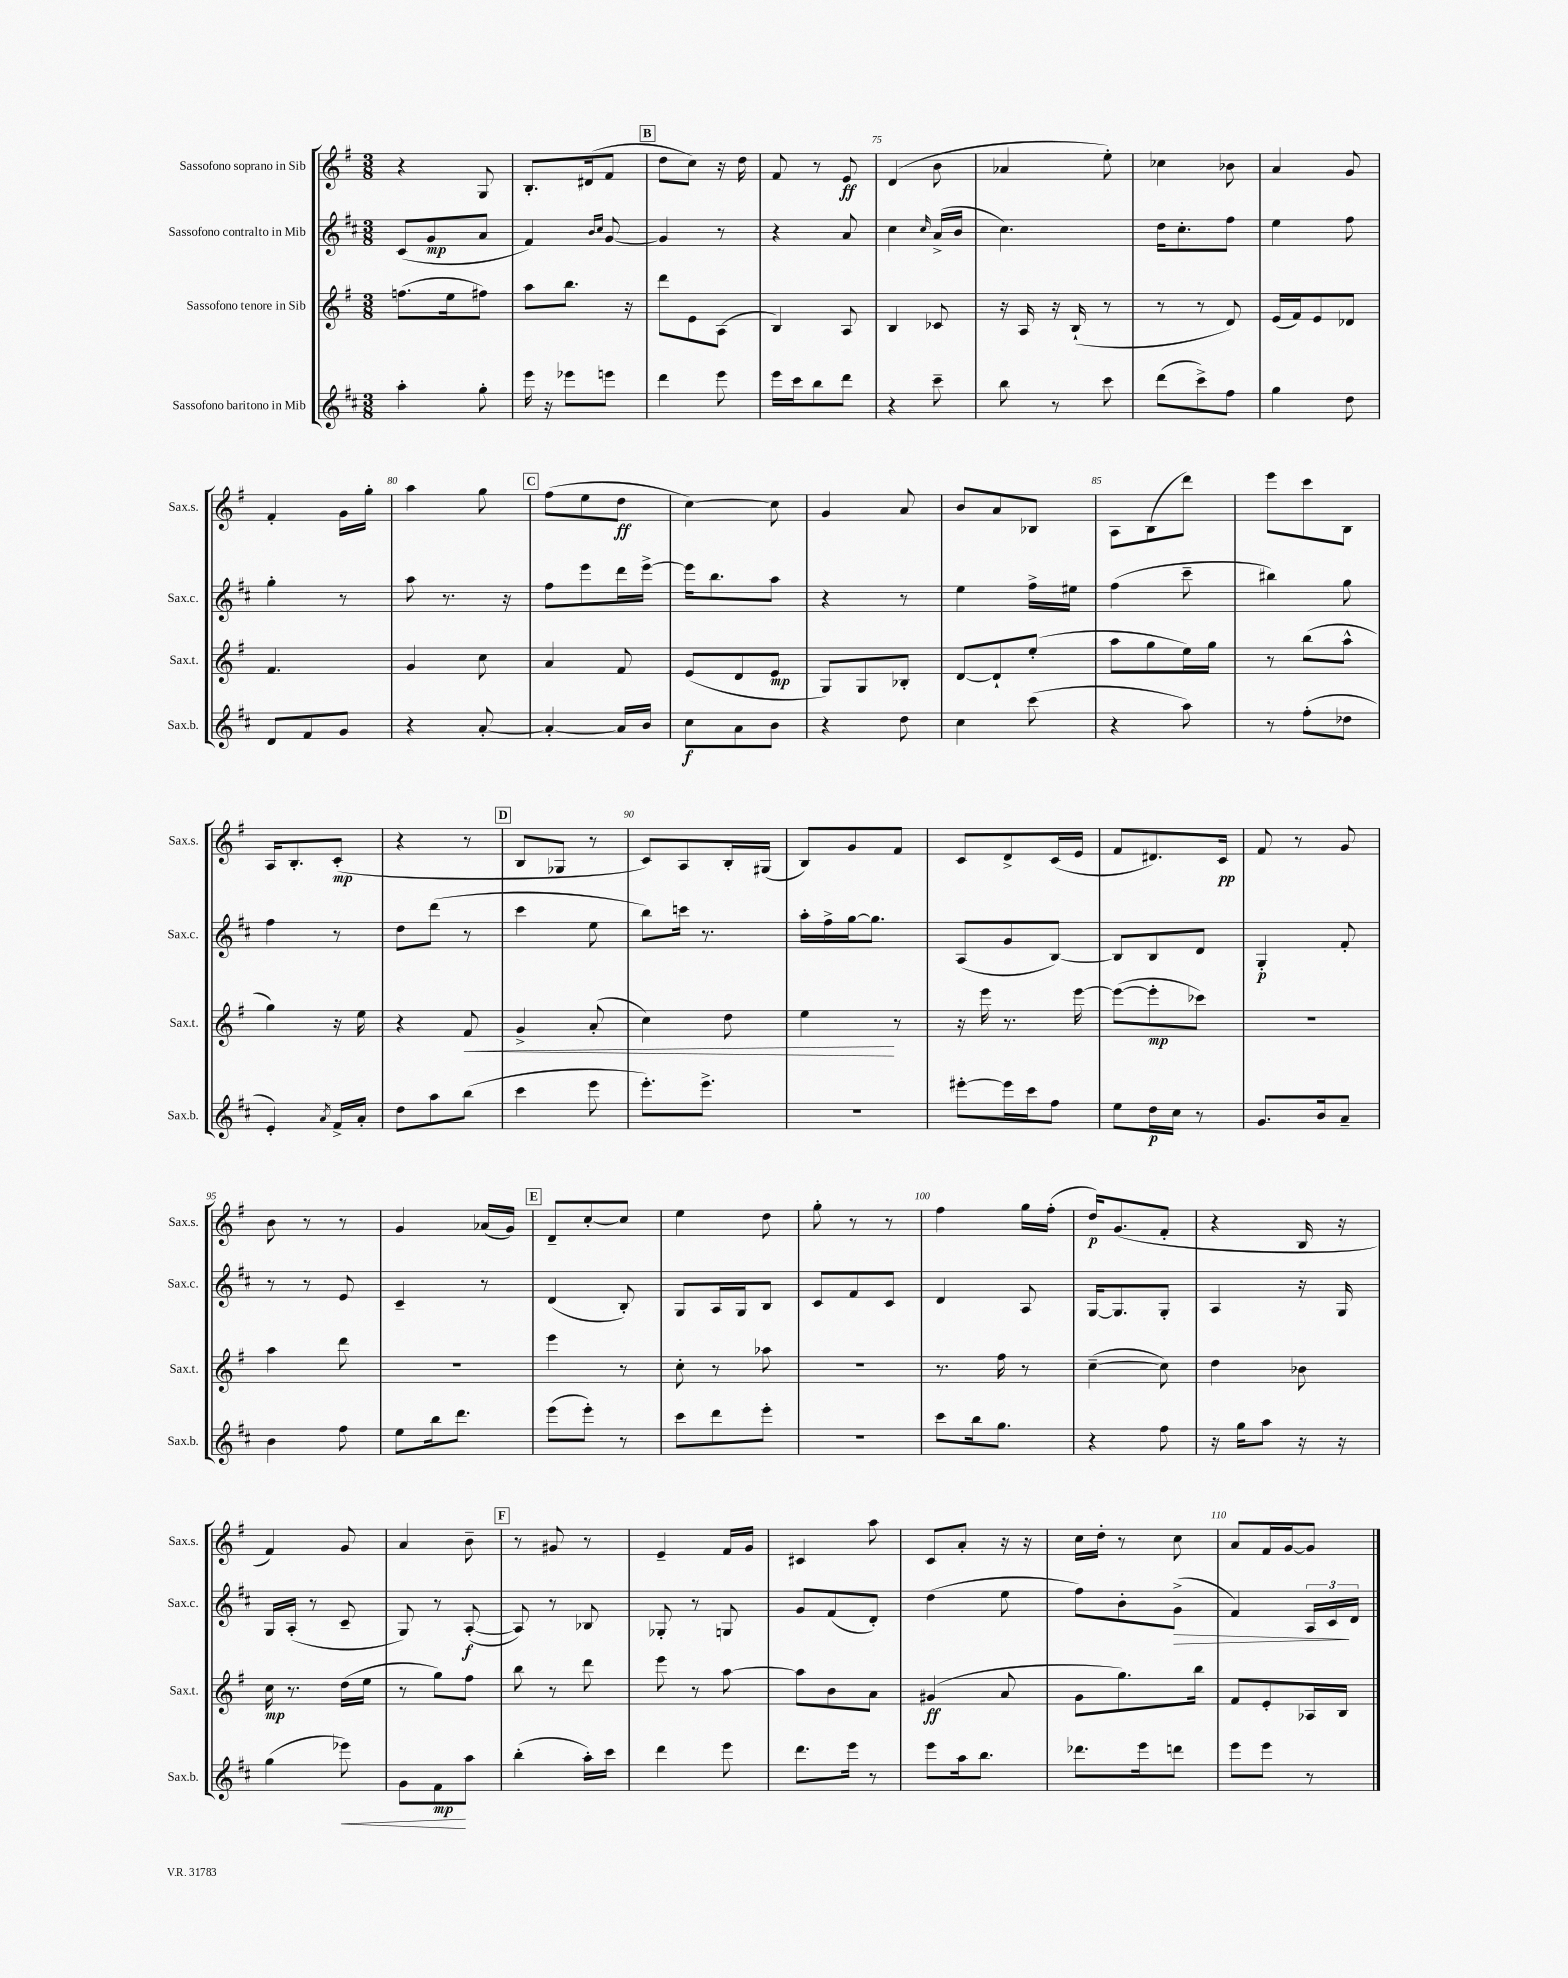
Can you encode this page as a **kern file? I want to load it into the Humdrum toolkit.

**kern	**kern	**kern	**kern
*staff4	*staff3	*staff2	*staff1
*clefG2	*clefG2	*clefG2	*clefG2
*k[f#c#]	*k[f#]	*k[f#c#]	*k[f#]
*M3/8	*M3/8	*M3/8	*M3/8
4aa'\	(8.ff\L	(8c#/L	4r
.	.	8g/	.
.	16ee\k	.	.
8gg'\	8ff#\J)	8a/J	8G/
=	=	=	=
16eee\	8aa\L	4f#/)	8.B'/L
16r	.	.	.
8eee-\L	8.bb\J	.	.
.	.	.	(16d#/k
.	.	16qqb/LL	.
.	.	16qqcc#/JJ	.
8eee\J	.	[8g/	8f#/J
.	16r	.	.
=	=	=	=
4ddd\	8ddd\L	4g/]	8dd\L
.	8e\	.	8cc\J)
8eee\	(8A\J	8r	16r
.	.	.	16dd\
=	=	=	=
16eee\LL	4B/)	4r	8f#/
16ccc#\J	.	.	.
8bb\	.	.	8r
8ddd\J	8A/	8a/	8e/
=	=	=	=
4r	4B/	4cc#\	(4d/
.	.	16qqcc#/	.
8ccc#~\	8c-/	(16a^/LL	8b\
.	.	16b/JJ	.
=	=	=	=
8bb\	16r	4.cc#\)	4a-/
.	16A/	.	.
8r	16r	.	.
.	(16B`/	.	.
8ccc#\	8r	.	8ee'\)
=	=	=	=
(8ddd\L	8r	16dd\LK	4cc-\
.	.	8.cc#'\	.
8ccc#^\)	8r	.	.
8ff#\J	8d/)	8ff#\J	8b-\
=	=	=	=
4gg\	(16e/LL	4ee\	4a/
.	16f#/J)	.	.
.	8e/	.	.
8dd\	8d-/J	8ff#\	8g/
=	=	=	=
8d/L	4.f#/	4gg'\	4f#'/
8f#/	.	.	.
8g/J	.	8r	16g\LL
.	.	.	16gg'\JJ
=	=	=	=
4r	4g/	8aa\	4aa\
.	.	8.r	.
[8a'/	8cc\	.	8gg\
.	.	16r	.
=	=	=	=
4a'/_	4a/	8ff#\L	(8ff#\L
.	.	8eee\	8ee\
16a/]LL	8f#/	16ddd\L	8dd\J
16b/JJ	.	[16eee^\JJ	.
=	=	=	=
8cc#\L	(8e/L	16eee\]LK	[4cc\)
.	.	8.bb\	.
8a\	8d/	.	.
8b\J	8e/J	8aa\J	8cc\]
=	=	=	=
4r	8G/L)	4r	4g/
.	8G/	.	.
8dd\	8B-'/J	8r	8a/
=	=	=	=
4cc#\	[8d/L	4ee\	8b/L
.	8d`/]	.	8a/
(8ccc#\	(8ee'/J	16ff#^\LL	8B-/J
.	.	16ee#\JJ	.
=	=	=	=
4r	8aa\L	(4ff#\	8A\L
.	8gg\	.	(8B\
8aa\)	16ee\L)	8ccc#~\	8ddd\J)
.	16gg\JJ	.	.
=	=	=	=
8r	8r	4bb#\)	8eee\L
(8ff#'\L	(8bb\L	.	8ccc\
8dd-\J	8aa^^\J	8gg\	8B\J
=	=	=	=
4e'/)	4gg\)	4ff#\	16A/LK
.	.	.	8.B'/
8qa/	.	.	.
16f#^/LL	16r	8r	(8c'/J
16a'/JJ	16ee\	.	.
=	=	=	=
8dd\L	4r	8dd\L	4r
8aa\	.	(8ddd\J	.
(8bb\J	8f#/	8r	8r
=	=	=	=
4ccc#\	4g^/	4ccc#\	8B/L
.	.	.	8G-/J
8eee\	(8a'/	8ee\	8r
=	=	=	=
8.eee'\L)	4cc\)	8bb\L)	8c/L)
.	.	16ccc\Jk	8A/
8.eee^\J	.	8.r	.
.	8dd\	.	16B'/L
.	.	.	(16G#/JJ
=	=	=	=
4.r	4ee\	16aa'\LL	8B/L)
.	.	16ff#^\	.
.	.	[16gg\J	8g/
.	.	8.gg\]J	.
.	8r	.	8f#/J
=	=	=	=
[8eee#'\L	16r	(8A/L	8c/L
.	16eee\	.	.
16eee#\]L	8.r	8g/	8d^/
16ccc#\J	.	.	.
8ff#\J	.	[8B/J)	(16c/L
.	[16eee\	.	16e/JJ
=	=	=	=
8ee\L	(8eee\_L	8B/]L	8f#/L
16dd\L	8eee'\]	8B/	8.d#/)
16cc#\JJ	.	.	.
8r	8ccc-\J)	8d/J	.
.	.	.	16c/Jk
=	=	=	=
8.g/L	4.r	4G'/	8f#/
.	.	.	8r
16b/k	.	.	.
8a~/J	.	8f#'/	8g/
=	=	=	=
4b\	4aa\	8r	8b\
.	.	8r	8r
8ff#\	8ddd\	8e/	8r
=	=	=	=
8ee\L	4.r	4c#~/	4g/
16bb\k	.	.	.
8.ddd\J	.	.	.
.	.	8r	(16a-/LL
.	.	.	16g/JJ)
=	=	=	=
(8eee\L	4eee\	(4d/	8d~/L
8eee'\J)	.	.	[8cc'/
8r	8r	8B'/)	8cc/]J
=	=	=	=
8ccc#\L	8cc'\	8G/L	4ee\
8ddd\	8r	16A/L	.
.	.	16G/J	.
8eee'\J	8aa-\	8B/J	8dd\
=	=	=	=
4.r	4.r	8c#/L	8gg'\
.	.	8f#/	8r
.	.	8c#/J	8r
=	=	=	=
8ccc#\L	8.r	4d/	4ff#\
16bb\k	.	.	.
8.gg\J	16ff#\	.	.
.	8r	8A/	16gg\LL
.	.	.	(16ff#'\JJ
=	=	=	=
4r	([4cc~\	[16G/LK	16dd/LK)
.	.	8.G/]	(8.g/
8ff#\	8cc\])	8G'/J	8f#'/J
=	=	=	=
16r	4dd\	4A/	4r
16gg\LK	.	.	.
8aa\J	.	.	.
16r	8b-\	16r	16B/
16r	.	16G/	16r
=	=	=	=
(4gg\	16cc\	16G/LL	4f#/)
.	8.r	(16A'/JJ	.
.	.	8r	.
8eee-\)	(16dd\LL	8c#~/	8g/
.	16ee\JJ	.	.
=	=	=	=
8g\L	8r	8G/)	4a/
8f#\	8gg\L)	8r	.
8aa\J	8ff#\J	([8A'/	8b~\
=	=	=	=
(4bb'\	8bb\	8A/])	8r
.	8r	8r	8g#/
16aa'\LL)	8ddd\	8B-/	8r
16ccc#\JJ	.	.	.
=	=	=	=
4ddd\	8eee\	8G-'/	4e~/
.	8r	8r	.
8eee\	[8aa\	8G/	16f#/LL
.	.	.	16g/JJ
=	=	=	=
8.ddd\L	8aa\]L	8g/L	4c#/
.	8b\	(8f#/	.
16eee\Jk	.	.	.
8r	8a\J	8d'/J)	8aa\
=	=	=	=
8eee\L	(4g#/	(4dd\	8c/L
16aa\k	.	.	8a'/J
8.bb\J	.	.	.
.	8a/	8ee\	16r
.	.	.	16r
=	=	=	=
8.ddd-\L	8g\L	8ff#\L)	16cc\LL
.	.	.	16dd'\JJ
.	8.gg\)	8b'\	8r
16eee\k	.	.	.
8ddd\J	.	(8g^\J	8cc\
.	16bb\Jk	.	.
=	=	=	=
8eee\L	8f#/L	4f#/)	8a/L
8eee\J	8e'/	.	16f#/L
.	.	.	[16g/J
8r	16A-/L	24A/LL	8g/]J
.	.	24c#/	.
.	16B/JJ	.	.
.	.	24d/JJ	.
==	==	==	==
*-	*-	*-	*-
